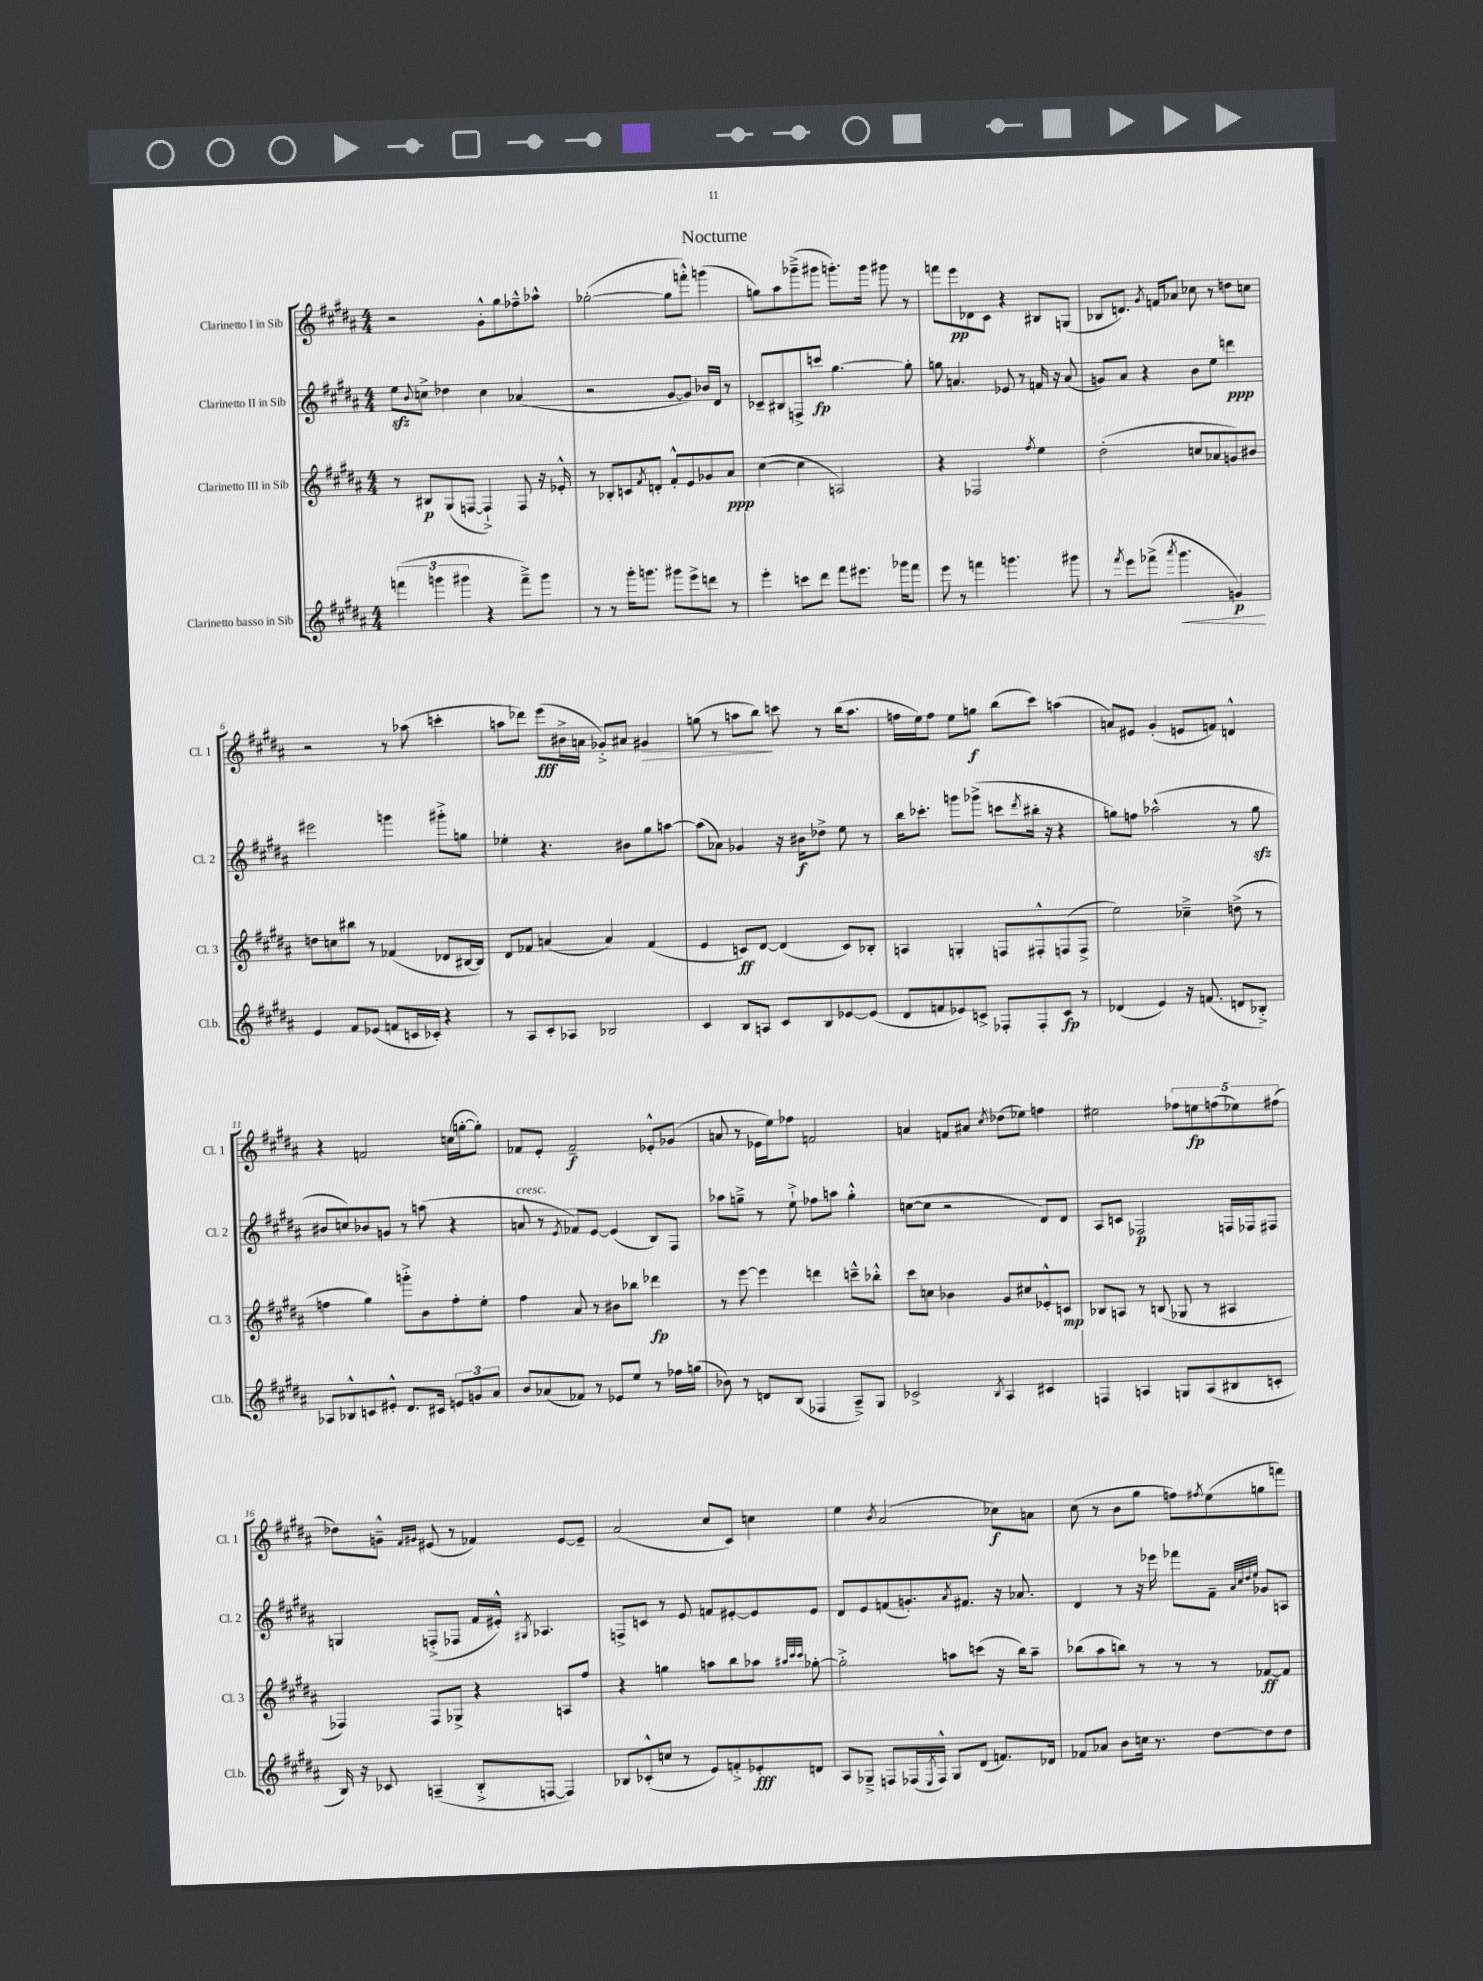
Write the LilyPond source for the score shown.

\header { title = "Nocturne" }
<<
\new StaffGroup <<
\new Staff = "s0" \with { instrumentName = "Clarinetto I in Sib" shortInstrumentName = "Cl. 1" } {
    \clef treble \key b \major \numericTimeSignature \time 4/4
    r2 gis'8-.-^ gis''8 fes''8---^ aes''8-^ |
    ges''2~-.( ges''8 f'''8-.-^) g'''4( |
    g''8) ais''8 ges'''8--->( gis'''8 g'''8.-.) g'''16 gis'''8 r8 |
    f'''8 e'''8\pp des'8 cis'8 r4 bis8 g8( |
    bes8 d'8.) \acciaccatura { gis'8 } f'16 aes'8 ces''8 r8 d''8 c''8 |
    r2 r8 aes''8( c'''4-. |
    a''8 des'''8) e'''8\fff( bis'16-> a'16 ges'8-.->) ais'8 gis'4\> |
    g''8( r8 a''8 b''8\!) c'''8 r8 b''16( a''8. |
    f''16 e''16) f''8 e''8 g''8\f b''8( cis'''8) a''4( |
    a'8) eis'8 gis'4-.( e'8 f'8) d'4-^ |
    r4 f'2 c''16( g''16~-. g''8-.) |
    fes'8 e'8-. fes'2--\f ees'8-.-^ ges'8( |
    a'8 r8 ees'16 e''16) fes''8 f'2 |
    a'4 f'8 ais'8 \acciaccatura { cis''8 } des''8( ees''8) f''4 |
    eis''2 \tuplet 5/4 { fes''8 e''8\fp f''8( ees''8) fis''8( } |
    des''8) g'8---^ \grace { fis'16 gis'16 } eis'8( r8 fes'4) eis'8~ eis'8-- |
    ais'2( cis''8 cis'8) c''4 |
    e''4 \acciaccatura { b'8 } ais'2( ces''8\f) a'8 |
    cis''8( r8 b'8 gis''8 f''8) \acciaccatura { fis''8 } e''8( g''8 f'''8) \bar "|." |
}
\new Staff = "s1" \with { instrumentName = "Clarinetto II in Sib" shortInstrumentName = "Cl. 2" } {
    \clef treble \key b \major \numericTimeSignature \time 4/4
    e''8\sfz \appoggiatura { b'8 } c''8-> des''4 c''4 aes'4( |
    r2 gis'8~ gis'8) bes'16 dis'16 r8 |
    ces'8-- bis8 f8-> c'''8\fp gis''4.~ gis''8-. |
    g''8 a'4. ees'8 r8 f'16 r16 a'8( |
    g'8) ais'8 r4 b'8 e''8 d'''4\ppp |
    eis'''2 g'''4 gis'''8-.-> g''8 |
    ees''4-. r4. bis'8 gis''8 a''8~ |
    a''8( aes'8) ges'4 r16 bis'16\f des''8-> e''8 r8 |
    b''16 ces'''8.-. g'''8 ges'''8->( c'''8 \acciaccatura { dis'''8 } bis''16-. r16 r4 |
    g''8) f''8 aes''2-^( r8 g''8\sfz |
    bis'8 c''8) bes'8 g'8 r8 a''8( r4 |
    a'8^\markup { \italic "cresc." } r8 \acciaccatura { e'8 } fes'8) e'8~ e'4( b8) fis8 |
    aes''8 g''8---> r8 e''8-!-> fes''8 a''8 g''4-.-^ |
    c''8~( c''8 r2 dis'8) dis'8 |
    ais8 c'8 fes2\p f16 fes16 fis8 |
    g4 f8-.->( fes8 fis'16 eis'16-.-^) \acciaccatura { gis8 } aes4. |
    f8-> c'8 r8 e'8 f'8 eis'8~-. eis'8 eis'8 |
    dis'8 e'8 f'8( g'8.-.) \acciaccatura { ais'8 } fis'8. r16 aes'8. |
    dis'4 r8 r16 ees'''16 fes'''8 fis'8-- \grace { ais'32 cis''32 dis''32 e''32 } ges'8 a8 \bar "|." |
}
\new Staff = "s2" \with { instrumentName = "Clarinetto III in Sib" shortInstrumentName = "Cl. 3" } {
    \clef treble \key b \major \numericTimeSignature \time 4/4
    r8 bis8\p gis8( f8~ f4-!->) f8 r16 ees'16-.-^ |
    r8 bes8-. c'8 \acciaccatura { fis'8 } d'8-. fis'8-.-^ e'8 ges'8 ais'8\ppp |
    cis''4~( cis''4 a2) |
    r4 fes2 \acciaccatura { fis''8 } e''4 |
    dis''2-.( c''8 aes'8 g'8) bis'8 |
    d''8 c''8 bis''8 r8 fes'4( des'8 bis16~ bis16) |
    dis'8 fes'8 a'4( a'4) fes'4( |
    e'4 c'8\ff) dis'8~ dis'4( c'8) bes8-. |
    a4 g4-. f8 fis8-.-^ f8( f8-> |
    e''2) ces''4---> d''8->( r8 |
    f''4 gis''4) g'''8-.-> b'8 f''8-. e''8-. |
    fis''4 ais'8 r8 bis'8 bes''8 des'''4\fp |
    r8 e'''8~ e'''4 d'''4 c'''8---^ bes''8-.-^ |
    cis'''8 c''8 bes'4 gis'8 cis''8 ees'8-.-^ c'8\mp |
    bes8 a8 r8 b8( ges8 r8 ais4 |
    fes4) fes8 ges8-> r4 a8 fis''8 |
    r4 g''4 a''8 b''8 aes''8 \grace { ais''32 cis'''32 cis'''32 } ges''8~-. |
    ges''2-.-> a''8 c'''8( r16 b''16) a''8-- |
    bes''8( ais''8 b''8) r8 r8 r8 fes'8~\ff fes'8 \bar "|." |
}
\new Staff = "s3" \with { instrumentName = "Clarinetto basso in Sib" shortInstrumentName = "Cl.b." } {
    \clef treble \key b \major \numericTimeSignature \time 4/4
    \tuplet 3/2 { f'''4( g'''4 gis'''4 } r4 f'''8--->) gis'''8 |
    r8 r8 gis'''16-. g'''8. gis'''8 e'''8-> d'''8 r8 |
    e'''4-. c'''8 dis'''8 fis'''8 eis'''8. ges'''16 fis'''8 |
    e'''8 r8 f'''4 g'''4. gis'''8 |
    r8 \acciaccatura { fis'''8 } e'''8 fes'''8->( \acciaccatura { ais'''8 } gis'''4.\< g'4\p\!) |
    e'4 fis'8 ees'8( f'8 c'16 ces'16-.) r4 |
    r8 ais8 cis'8-. aes8 bes2 |
    cis'4 b8 a8 cis'8 b8 ees'8~ ees'8( |
    dis'8 f'8 ees'8) c'8-> fes8-. fes8-. c'8\fp r8 |
    des'4( e'4) r16 f'8.( d'8 bes8-.->) |
    aes8 bes8-^ c'8 eis'8-.-^ dis'8. cis'16 \tuplet 3/2 { e'8 g'8 ais'8 } |
    b'8 aes'8( fes'8) r8 ees'8 e''8 r8 fes''16 g''16( |
    bes'8) r8 d'8 b8( fes4 ais8--->) gis8 |
    ces'2-> \acciaccatura { b8 } ais4 cis'4 |
    f4 a4 g8 a8( bis8 c'8-. |
    b16) r16 ces'8 a4--( b8-.-> f8~ f4) |
    bes8 ces'8-.-^( c''8 r8 e'8) f'8-.-> ees'8-.\fff d'8 |
    ais8 ges8---> f8 fes16( \acciaccatura { e8 } fes16-^) ges8 dis'8( f'8.) des'16 |
    fes'8 aes'8 b'8 c''16 r8. dis''8~ dis''8 dis''8 \bar "|." |
}
>>
>>
